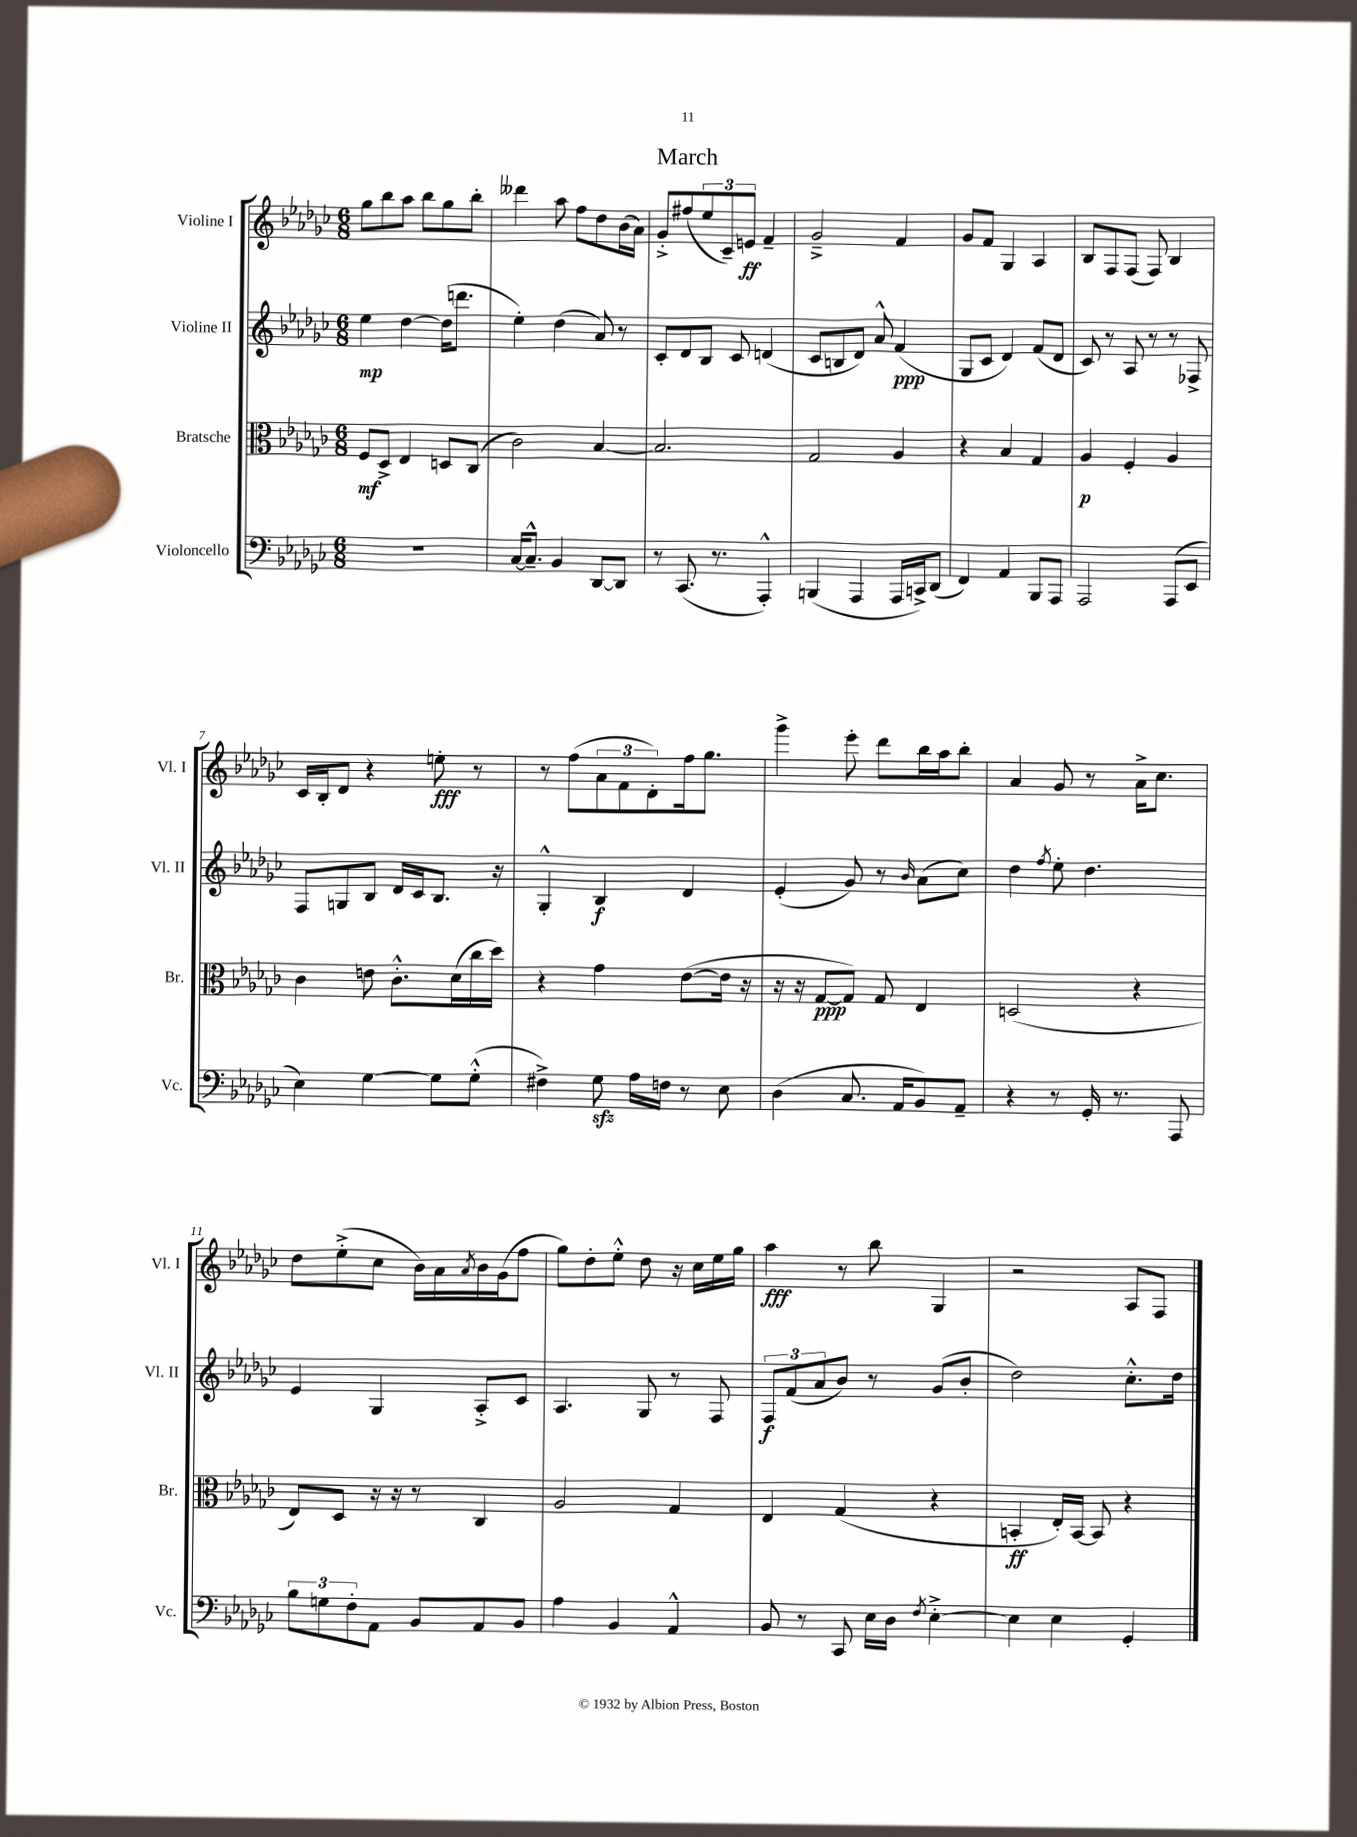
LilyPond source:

\header { title = "March" }
<<
\new StaffGroup <<
\new Staff = "s0" \with { instrumentName = "Violine I" shortInstrumentName = "Vl. I" } {
    \clef treble \key ges \major \numericTimeSignature \time 6/8
    ges''8 bes''8 aes''8 bes''8 ges''8 bes''8-. |
    deses'''4 aes''8 f''8 des''8 bes'16( aes'16) |
    ges'8-.-> fis''8( \tuplet 3/2 { ees''8 ces'8--) e'8\ff } f'4-- |
    ges'2---> f'4 |
    ges'8 f'8 ges4 aes4 |
    bes8 f8 f8( f8) bes4 |
    ces'16 bes16-. des'8 r4 e''8-.\fff r8 |
    r8 f''8( \tuplet 3/2 { aes'8 f'8 des'8-.) } f''16 ges''8. |
    ges'''4-> ees'''8-. des'''8 bes''16 aes''16 bes''8-. |
    aes'4 ges'8 r8 aes'16-> ces''8. |
    des''8 ees''8-.->( ces''8 bes'16) aes'16 \acciaccatura { aes'8 } bes'16 ges'16( f''8 |
    ges''8) des''8-. ees''8-.-^ des''8 r16 ces''16 ees''16 ges''16 |
    aes''4\fff r8 bes''8 ges4 |
    r2 aes8 f8 \bar "|." |
}
\new Staff = "s1" \with { instrumentName = "Violine II" shortInstrumentName = "Vl. II" } {
    \clef treble \key ges \major \numericTimeSignature \time 6/8
    ees''4\mp des''4~ des''16( d'''8. |
    ees''4-.) des''4( aes'8) r8 |
    ces'8-. des'8 bes8 ces'8 d'4( |
    ces'8 b8 des'8) aes'8-^ f'4\ppp( |
    ges8 ces'8 des'4) f'8( des'8 |
    ces'8) r8 aes8 r8 r8 fes8-> |
    f8 g8 bes8 des'16 ces'16 bes8. r16 |
    ges4-.-^ bes4\f des'4 |
    ees'4-.( ges'8) r8 \grace { bes'16 } aes'8( ces''8) |
    des''4 \acciaccatura { f''8 } ees''8-. des''4. |
    ees'4 ges4 aes8-.-> ces'8 |
    aes4. ges8 r8 f8 |
    \tuplet 3/2 { f8\f f'8( aes'8 } bes'8) r8 ges'8( bes'8-. |
    des''2) ces''8.-.-^ des''16 \bar "|." |
}
\new Staff = "s2" \with { instrumentName = "Bratsche" shortInstrumentName = "Br." } {
    \clef alto \key ges \major \numericTimeSignature \time 6/8
    f8\mf des8-> ees4 d8 ces8( |
    ces'2) bes4~ |
    bes2. |
    ges2 aes4 |
    r4 bes4 ges4 |
    aes4\p f4-. aes4 |
    ces'4 e'8 ces'8.-.-^ des'16( ces''16 des''16) |
    r4 ges'4 ees'8~( ees'16 r16 |
    r16 r16 ges8~\ppp ges8) ges8 ees4 |
    d2( r4 |
    ees8) des8 r16 r16 r8 ces4 |
    aes2 ges4 |
    ees4 ges4( r4 |
    b,4-.\ff ees16-.) b,16~ b,8 r4 \bar "|." |
}
\new Staff = "s3" \with { instrumentName = "Violoncello" shortInstrumentName = "Vc." } {
    \clef bass \key ges \major \numericTimeSignature \time 6/8
    R2. |
    ces16~ ces8.---^ bes,4 des,8~ des,8 |
    r8 ces,8.( r8. aes,,4-.-^) |
    b,,4( aes,,4 aes,,16 c,16->) des,8( |
    f,4) aes,4 bes,,8 aes,,8 |
    aes,,2 aes,,8( ees,8 |
    ees4) ges4~ ges8 ges8-.-^( |
    fis4->) ges8\sfz aes16 f16 r8 ees8 |
    des4( ces8. aes,16 bes,8) aes,8-- |
    r4 r8 ges,16-. r8. aes,,8 |
    \tuplet 3/2 { bes8 g8 f8-. } aes,8 bes,8 aes,8 bes,8 |
    aes4 bes,4 aes,4-^ |
    bes,8 r8 ces,8 ees16 des16 \acciaccatura { f8 } ees4~-.-> |
    ees4 ees4 ges,4-. \bar "|." |
}
>>
>>
